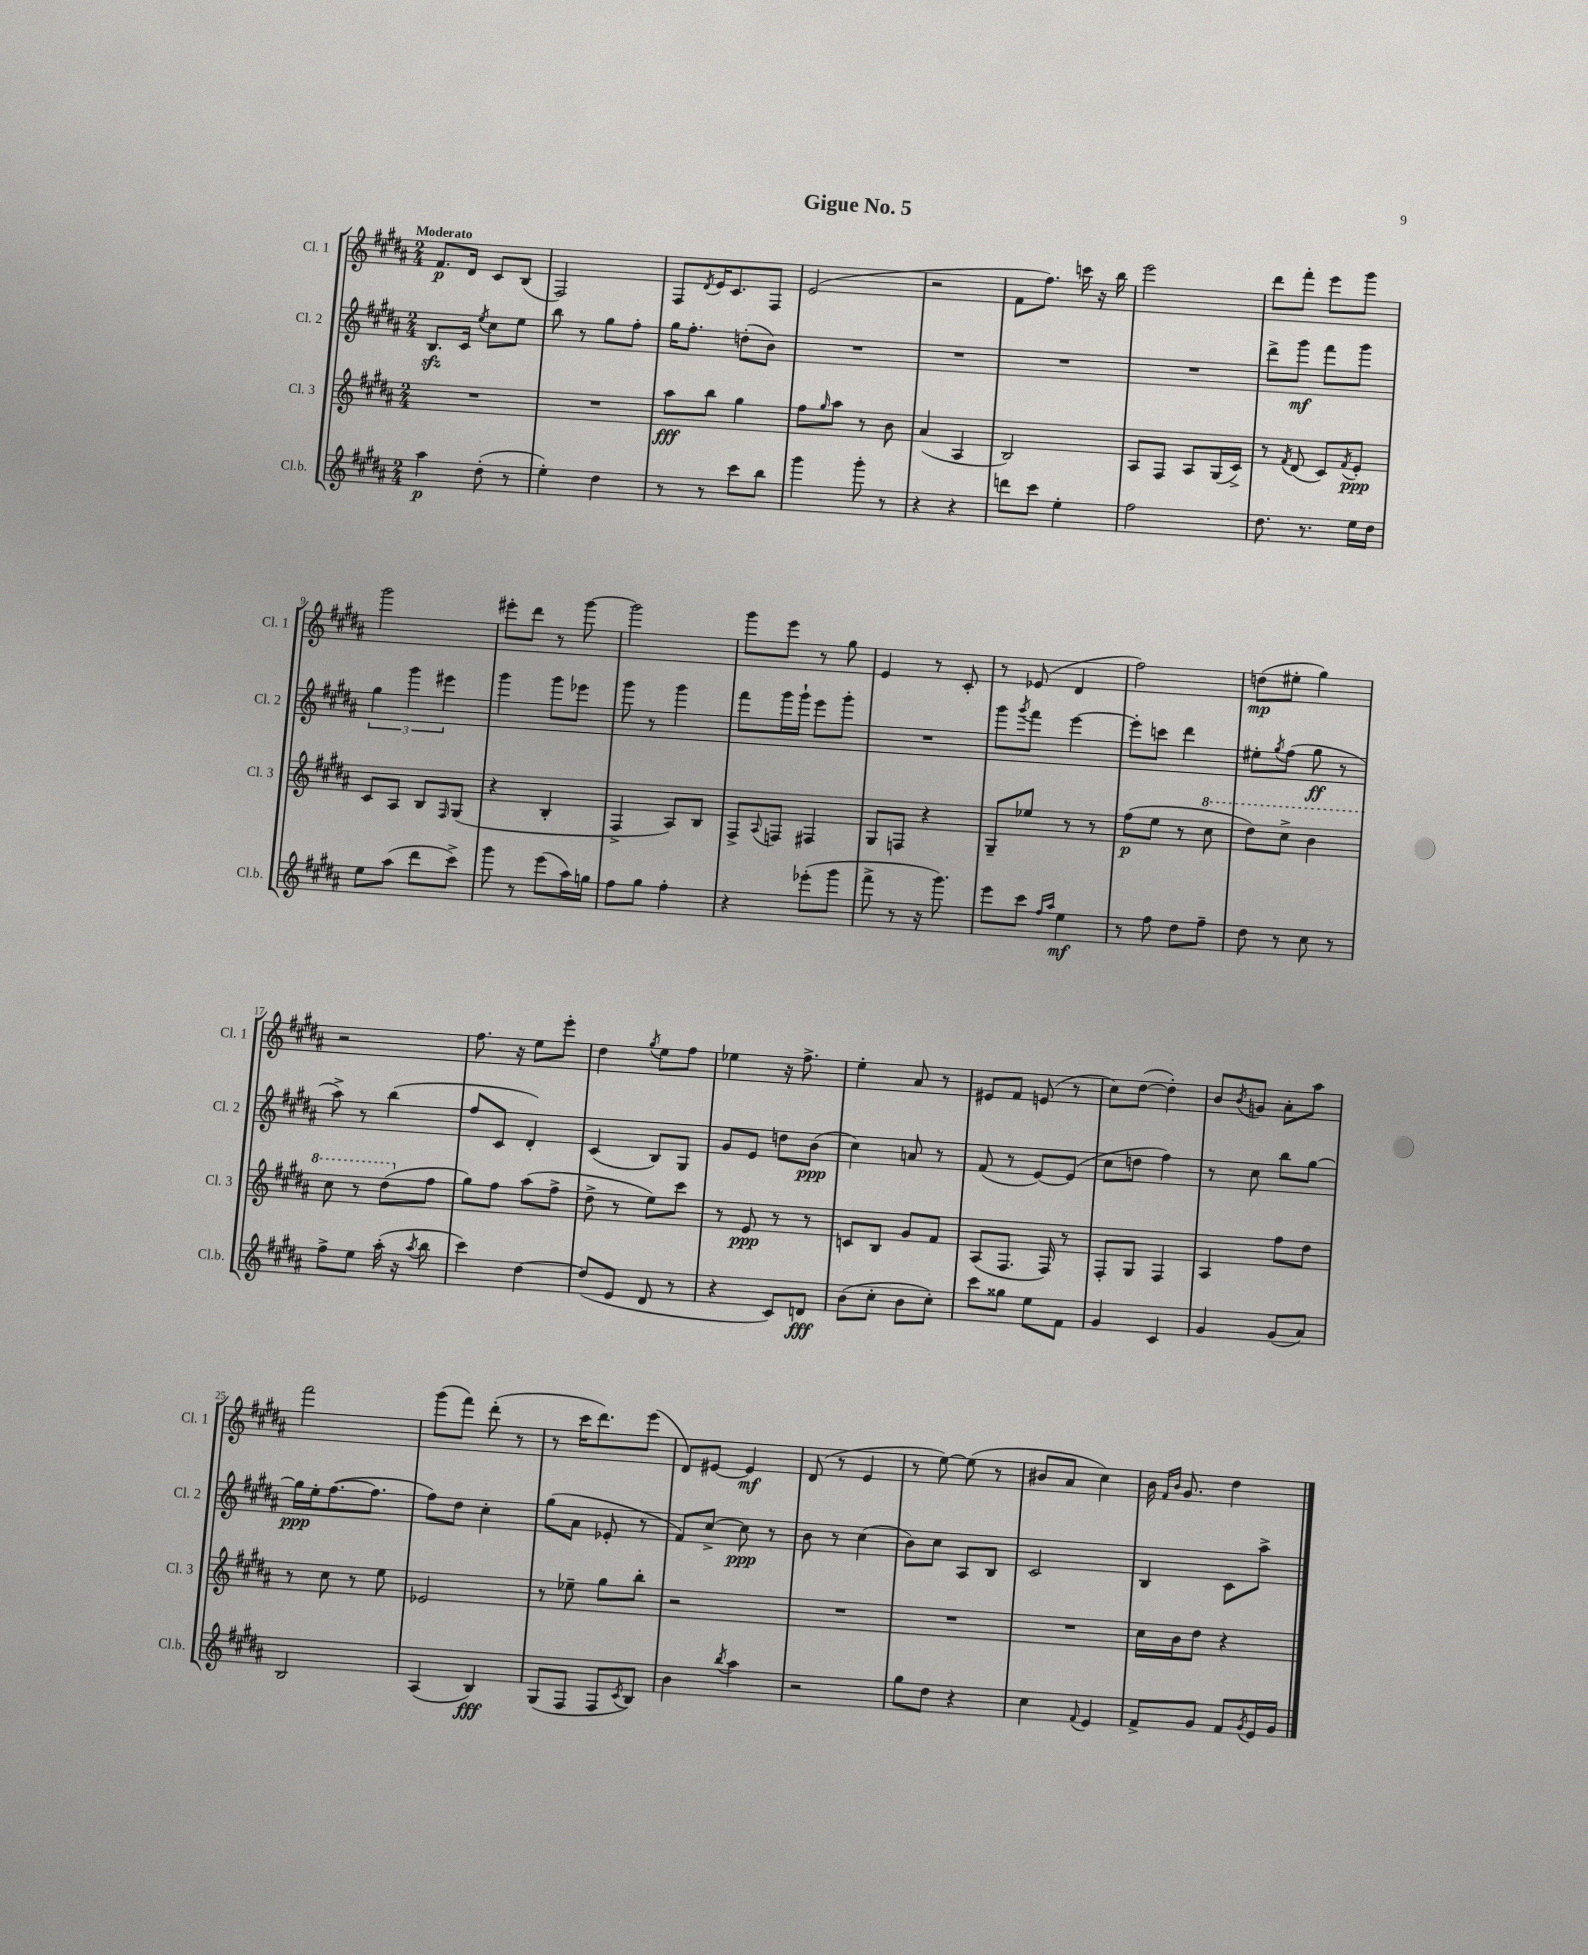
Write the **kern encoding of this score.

**kern	**dynam	**kern	**dynam	**kern	**dynam	**kern	**dynam
*part4	*part4	*part3	*part3	*part2	*part2	*part1	*part1
*staff4	*staff4	*staff3	*staff3	*staff2	*staff2	*staff1	*staff1
*I"Cl.b.	*	*I"Cl. 3	*	*I"Cl. 2	*	*I"Cl. 1	*
*I'Cl.b.	*	*I'Cl. 3	*	*I'Cl. 2	*	*I'Cl. 1	*
*clefG2	*	*clefG2	*	*clefG2	*	*clefG2	*
*k[f#c#g#d#a#]	*	*k[f#c#g#d#a#]	*	*k[f#c#g#d#a#]	*	*k[f#c#g#d#a#]	*
*M2/4	*	*M2/4	*	*M2/4	*	*M2/4	*
=1	=1	=1	=1	=1	=1	=1	=1
!	!	!	!	!	!	!LO:TX:a:B:t=Moderato	!
4aa#\	p	2r	.	8.Bzz/L	.	8.f#/L	p
.	.	.	.	16c#/Jk	.	16d#/Jk	.
.	.	.	.	8qee/	.	.	.
(8dd#'\	.	.	.	8cc#\L	.	8c#/L	.
8r	.	.	.	8ee\J	.	(8B/J	.
=2	=2	=2	=2	=2	=2	=2	=2
4ee'\)	.	2r	.	8bb\	.	2F#/)	.
.	.	.	.	8r	.	.	.
4dd#\	.	.	.	8gg#\L	.	.	.
.	.	.	.	8ff#'\J	.	.	.
=3	=3	=3	=3	=3	=3	=3	=3
8r	.	8aa#\L	fff	16gg#\KL	.	8F#/L	.
.	.	.	.	8.ff#'\J	.	.	.
.	.	.	.	.	.	8qd#/	.
8r	.	8bb\J	.	.	.	16e/K	.
.	.	.	.	.	.	8.c#/	.
8ccc#\L	.	4gg#\	.	(8ddn'\L	.	.	.
8bb\J	.	.	.	8b\J)	.	8F#/J	.
=4	=4	=4	=4	=4	=4	=4	=4
4ggg#\	.	8ff#\L	.	2r	.	(2e/	.
.	.	16qqgg#/	.	.	.	.	.
.	.	8aa#\J	.	.	.	.	.
8ggg#'\	.	8r	.	.	.	.	.
8r	.	8b\	.	.	.	.	.
=5	=5	=5	=5	=5	=5	=5	=5
4r	.	(4a#/	.	2r	.	2r	.
4r	.	4A#/	.	.	.	.	.
=6	=6	=6	=6	=6	=6	=6	=6
8dddn\L	.	2B/)	.	2r	.	8f#\L	.
8ccc#\J	.	.	.	.	.	8.ff#\J)	.
4ee'\	.	.	.	.	.	.	.
.	.	.	.	.	.	16cccn\	.
.	.	.	.	.	.	16r	.
.	.	.	.	.	.	16bb\	.
=7	=7	=7	=7	=7	=7	=7	=7
2ff#\	.	8A#/L	.	2r	.	2eee\	.
.	.	8F#/J	.	.	.	.	.
.	.	8A#/L	.	.	.	.	.
.	.	(16G#/L	.	.	.	.	.
.	.	16c#^/JJ)	.	.	.	.	.
=8	=8	=8	=8	=8	=8	=8	=8
8.dd#\	.	8r	.	8ddd#^\L	.	8ddd#\L	.
.	.	8qf#/	.	.	.	.	.
.	.	(8d#/	.	8ggg#\J	mf	8fff#'\J	.
8.r	.	.	.	.	.	.	.
.	.	8c#/L)	.	8fff#\L	.	8eee\L	.
.	.	8qf#/	.	.	.	.	.
16ee\LL	.	8e'/J	ppp	8ggg#\J	.	8ggg#\J	.
16dd#\JJ	.	.	.	.	.	.	.
!!LO:LB:g=z
=9	=9	=9	=9	=9	=9	=9	=9
8ee\L	.	8c#/L	.	6gg#\	.	2ggg#\	.
(8aa#\J	.	8A#/J	.	.	.	.	.
.	.	.	.	6ggg#\	.	.	.
8ddd#\L	.	8B/L	.	.	.	.	.
.	.	.	.	6eee#X\	.	.	.
.	.	16qqF#/	.	.	.	.	.
8ccc#^\J)	.	(8G#/J	.	.	.	.	.
=10	=10	=10	=10	=10	=10	=10	=10
8ggg#\	.	4r	.	4ggg#\	.	8eee#X'\L	.
8r	.	.	.	.	.	8ddd#\J	.
(8eee\L	.	4B'/	.	8ggg#\L	.	8r	.
16aa#\L)	.	.	.	8eee-X\J	.	[8ggg#\	.
16ggn\JJ	.	.	.	.	.	.	.
=11	=11	=11	=11	=11	=11	=11	=11
8ff#\L	.	4F#^/	.	8ggg#\	.	2ggg#\]	.
8gg#\J	.	.	.	8r	.	.	.
4ff#'\	.	8A#/L)	.	4ggg#\	.	.	.
.	.	8B/J	.	.	.	.	.
=12	=12	=12	=12	=12	=12	=12	=12
4r	.	8F#^/L	.	8fff#\L	.	8ggg#\L	.
.	.	8qqA#/	.	.	.	.	.
.	.	8Fn/J	.	16ggg#\L	.	8eee\J	.
.	.	.	.	16ggg#`\JJ	.	.	.
(8eee-X'\L	.	4F#X/	.	8eee\L	.	8r	.
8ggg#\J	.	.	.	8ggg#'\J	.	8gg#\	.
=13	=13	=13	=13	=13	=13	=13	=13
8fff#^\	.	8G#/L	.	2r	.	4e/	.
8r	.	8Fn/J	.	.	.	.	.
16r	.	4r	.	.	.	8r	.
8.ggg#\)	.	.	.	.	.	.	.
.	.	.	.	.	.	8c#'/	.
=14	=14	=14	=14	=14	=14	=14	=14
8eee\L	.	8G#~/L	.	8ggg#\L	.	8r	.
.	.	.	.	8qggg#/	.	.	.
8ccc#\J	.	8ee-X/J	.	8fff#\J	.	(8e-X/	.
16qqff#/LL	.	.	.	.	.	.	.
16qqaa#/JJ	.	.	.	.	.	.	.
4ee\	mf	8r	.	[4eee\	.	4d#/	.
.	.	8r	.	.	.	.	.
=15	=15	=15	=15	=15	=15	=15	=15
8r	.	(8ff#\L	p	8eee'\L]	.	2ff#\)	.
8ff#\	.	8ee\J	.	8cccn\J	.	.	.
8dd#\L	.	8r	.	4ddd#\	.	.	.
*	*	*8va	*	*	*	*	*
8ff#~\J	.	8ccc#\	.	.	.	.	.
=16	=16	=16	=16	=16	=16	=16	=16
8dd#\	.	8ddd#\L)	.	8ee#X'\L	.	(8ddn\L	mp
.	.	.	.	8qgg#/	.	.	.
8r	.	8ccc#^\J	.	(8ff#\J	.	8ee#X'\J	.
8cc#\	.	4bb\	.	8gg#\	ff	4gg#\)	.
8r	.	.	.	8r	.	.	.
!!LO:LB:g=z
=17	=17	=17	=17	=17	=17	=17	=17
8ff#^\L	.	8ccc#\	.	8aa#^\)	.	2r	.
8ee\J	.	8r	.	8r	.	.	.
(16aa#'\	.	(8ddd#\L	.	(4bb\	.	.	.
16r	.	.	.	.	.	.	.
8qaa#/	.	.	.	.	.	.	.
*	*	*X8va	*	*	*	*	*
8bb\	.	8ff#\J	.	.	.	.	.
=18	=18	=18	=18	=18	=18	=18	=18
4ccc#\)	.	8gg#\L)	.	8ff#/L	.	8.ff#\	.
.	.	8ff#\J	.	8c#/J	.	.	.
.	.	.	.	.	.	16r	.
[4dd#\	.	(8aa#\L	.	4d#'/)	.	8ee\L	.
.	.	8ff#^\J	.	.	.	8eee'\J	.
=19	=19	=19	=19	=19	=19	=19	=19
(8dd#/L]	.	8dd#^\	.	(4c#/	.	4dd#\	.
8e/J	.	8r	.	.	.	.	.
.	.	.	.	.	.	8qgg#/	.
8d#/	.	8ee\L)	.	8B/L)	.	8ee\L	.
8r	.	8ccc#\J	.	8G#/J	.	8ff#\J	.
=20	=20	=20	=20	=20	=20	=20	=20
4r	.	8r	.	8g#/L	.	4ee-X\	.
.	.	8e/	ppp	8e/J	.	.	.
8c#/L)	.	8r	.	8ddn\L	.	16r	.
.	.	.	.	.	.	8.ff#^\	.
8dn/J	fff	8r	.	(8b\J	ppp	.	.
=21	=21	=21	=21	=21	=21	=21	=21
(8b\L	.	8cn/L	.	4cc#\)	.	4ee'\	.
8cc#'\J	.	8B/J	.	.	.	.	.
8b\L	.	8g#/L	.	8an/	.	8a#/	.
8cc#'\J)	.	8f#/J	.	8r	.	8r	.
=22	=22	=22	=22	=22	=22	=22	=22
8ccc#\L	.	(8A#/L	.	(8f#/	.	8e#X/L	.
8gg##X\J	.	8.F#/J	.	8r	.	8f#/J	.
8ee\L	.	.	.	[8e/L)	.	(8en/	.
.	.	16F#/)	.	.	.	.	.
8f#\J	.	8r	.	(8e/J]	.	8r	.
=23	=23	=23	=23	=23	=23	=23	=23
4g#/	.	8F#'/L	.	8cc#\L	.	8cc#\L)	.
.	.	8G#/J	.	8ddn\J	.	([8dd#\J	.
4c#/	.	4F#/	.	4ff#\)	.	4dd#'\])	.
=24	=24	=24	=24	=24	=24	=24	=24
4g#/	.	4A#/	.	8r	.	8b/L	.
.	.	.	.	.	.	8qb/	.
.	.	.	.	8cc#\	.	8gn/J	.
(8g#/L	.	8ff#\L	.	8bb\L	.	8a#'\L	.
8a#/J)	.	8dd#\J	.	[8gg#\J	.	8aa#\J	.
!!LO:LB:g=z
=25	=25	=25	=25	=25	=25	=25	=25
2B/	.	8r	.	16gg#\LL]	ppp	2fff#\	.
.	.	.	.	16ee'\J	.	.	.
.	.	8cc#\	.	([8.ff#\	.	.	.
.	.	8r	.	.	.	.	.
.	.	.	.	8.ff#\J]	.	.	.
.	.	8ee\	.	.	.	.	.
=26	=26	=26	=26	=26	=26	=26	=26
(4A#/	.	2e-X/	.	8ff#\L)	.	(8ggg#\L	.
.	.	.	.	8dd#\J	.	8fff#\J)	.
4B/)	fff	.	.	4cc#'\	.	(8ddd#'\	.
.	.	.	.	.	.	8r	.
=27	=27	=27	=27	=27	=27	=27	=27
(8G#/L	.	8r	.	(8gg#\L	.	8r	.
8F#/J	.	8ee-X~\	.	8a#\J	.	16ccc#\KL	.
.	.	.	.	.	.	8.ddd#\)	.
8F#/L	.	8gg#\L	.	8e-X'/	.	.	.
8qc#/	.	.	.	.	.	.	.
8B/J)	.	8bb'\J	.	8r	.	(8eee\J	.
=28	=28	=28	=28	=28	=28	=28	=28
4b\	.	2r	.	8f#/L)	.	8d#/L)	.
.	.	.	.	[8cc#^/J	.	[8e#X/J	.
8qbb/	.	.	.	.	.	.	.
4aa#\	.	.	.	8cc#\]	ppp	4e#/]	mf
.	.	.	.	8r	.	.	.
=29	=29	=29	=29	=29	=29	=29	=29
2r	.	2r	.	8b\	.	(8d#/	.
.	.	.	.	8r	.	8r	.
.	.	.	.	(4cc#\	.	4e/	.
=30	=30	=30	=30	=30	=30	=30	=30
8gg#\L	.	2r	.	8b\L)	.	8r	.
8dd#\J	.	.	.	8cc#\J	.	[8ee\)	.
4r	.	.	.	8A#/L	.	(8ee\]	.
.	.	.	.	8B/J	.	8r	.
=31	=31	=31	=31	=31	=31	=31	=31
4cc#\	.	2r	.	2c#/	.	8b#X/L	.
.	.	.	.	.	.	8a#/J	.
8qqf#/	.	.	.	.	.	.	.
4e/	.	.	.	.	.	4cc#\)	.
=32	=32	=32	=32	=32	=32	=32	=32
8f#^/L	.	16cc#\LL	.	4B/	.	16b\	.
.	.	.	.	.	.	16qqf#/LL	.
.	.	.	.	.	.	16qqb/JJ	.
.	.	16b\J	.	.	.	8.g#/	.
8g#/J	.	8dd#\J	.	.	.	.	.
8f#/L	.	4r	.	8c#\L	.	4dd#\	.
8qg#/	.	.	.	.	.	.	.
16e/L	.	.	.	8aa#^\J	.	.	.
16g#/JJ	.	.	.	.	.	.	.
==	==	==	==	==	==	==	==
*-	*-	*-	*-	*-	*-	*-	*-
